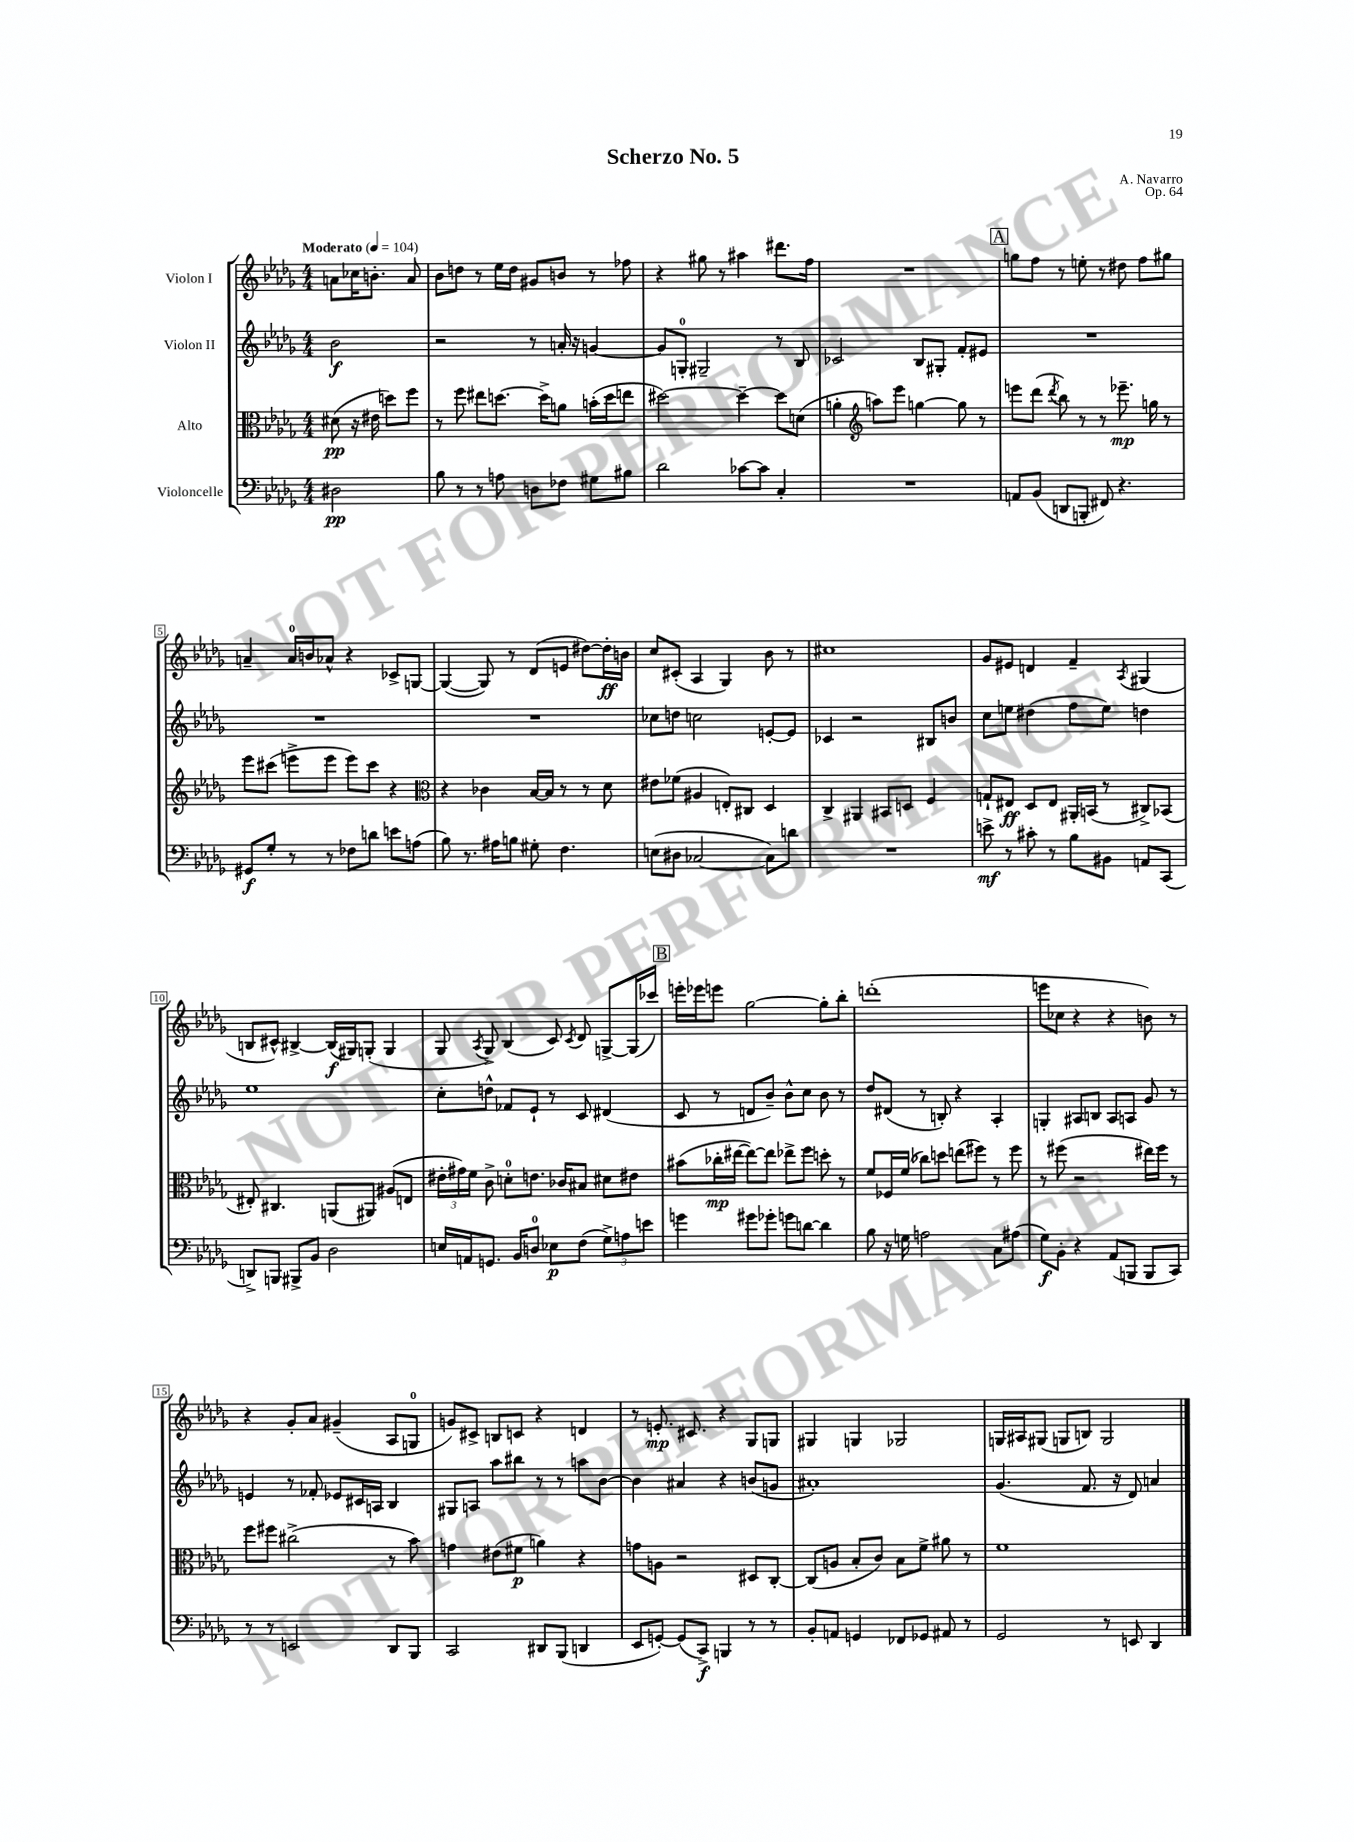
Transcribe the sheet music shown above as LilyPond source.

\header { title = "Scherzo No. 5" composer = "A. Navarro" opus = "Op. 64" }
<<
\new StaffGroup <<
\new Staff = "s0" \with { instrumentName = "Violon I" } {
    \clef treble \key des \major \numericTimeSignature \time 4/4 \partial 2 \tempo "Moderato" 4 = 104
    \autoBeamOff a'8[ ces''16 b'8.]-. a'8 |
    bes'8[ d''8] r8 ees''16[ d''16] gis'8[ b'8] r8 fes''8 |
    r4 gis''8 r8 ais''4 dis'''8.[ f''16] |
    R1 |
    \mark \markup { \box "A" } g''8[ f''8] r8 e''8-. r8 dis''8 f''8[ gis''8] |
    a'4-- a'16[-0 b'16 aes'8]-^ r4 ces'8[-> g8]~ |
    g4~( g8) r8 des'8[( e'8] dis''8[~) dis''16-.\ff b'16] |
    c''8[ cis'8]-.( aes4 ges4) bes'8 r8 |
    cis''1 |
    ges'8[ eis'8] d'4 f'4-- \acciaccatura { aes8 } gis4( |
    b8[ cis'8]-^) bis4~-> bis16[\f( gis16) g8]-.( g4 |
    ges8 \acciaccatura { aes8 } ges8->) bes4( c'8) \acciaccatura { c'8 } des'8 g8[~-> g16( ces'''16]) |
    \mark \markup { \box "B" } e'''16[-. ees'''16 e'''8] ges''2~ ges''8[-. bes''8]-. |
    d'''1-.( |
    e'''8[ ces''8] r4 r4 b'8) r8 |
    r4 ges'8[-. aes'8] gis'4--( aes8[ g8]-0 |
    g'8[) cis'8]-> b8[ c'8] r4 d'4 |
    r8 e'8.-.\mp cis'8. r4 ges8[ g8] |
    gis4 g4 ges2 |
    g16[ ais16 gis8]( g8[ b8]) g2 \bar "|." |
}
\new Staff = "s1" \with { instrumentName = "Violon II" } {
    \clef treble \key des \major \numericTimeSignature \time 4/4 \partial 2
    \autoBeamOff bes'2\f |
    r2 r8 a'16-. r16 g'4~ |
    g'8[ g8]-0-. gis2-- r8 bes8 |
    ces'2 bes8[ gis8]-. f'8[-. eis'8] |
    \mark \markup { \box "A" } R1 |
    R1 |
    R1 |
    ces''8[ d''8] c''2 e'8[~-. e'8] |
    ces'4 r2 bis8[ b'8] |
    c''8[ e''8] dis''4( f''8[ e''8]) d''4 |
    ees''1 |
    c''8[-. d''8]-^ fes'8[ ees'8]-! r8 c'8 dis'4( |
    \mark \markup { \box "B" } c'8 r8 d'8[ bes'8]--) bes'8[-^ c''8] bes'8 r8 |
    des''8[ dis'8]( r8 b8-.) r4 aes4-. |
    g4-. ais8[ b8] ais8[ a8] ges'8 r8 |
    e'4 r8 fes'8-. ees'8[ cis'16 a16] bes4 |
    gis8[ a8] aes''8[ bis''8] r8 r8 a''8[ bes'8]~ |
    bes'4 ais'4 r4 b'8[( g'8] |
    ais'1-.) |
    ges'4.( f'8. r16 des'8) a'4 \bar "|." |
}
\new Staff = "s2" \with { instrumentName = "Alto" } {
    \clef alto \key des \major \numericTimeSignature \time 4/4 \partial 2
    \autoBeamOff dis'8\pp( r16 eis'16 d''8[) f''8] |
    r8 f''8 eis''8[ d''8.]~ d''16[-> a'8] b'16[-.( d''16 e''8] |
    dis''2~) dis''4~-- dis''8[ d'8]( |
    a'4-. \clef treble a''8[) ees'''8] g''4~ g''8 r8 |
    \mark \markup { \box "A" } e'''8[ des'''8]( \acciaccatura { des'''8 } bes''8) r8 r8 ees'''8.--\mp g''16 r8 |
    ees'''8[ cis'''8]( e'''8[-> e'''8] e'''8[) cis'''8] r4 |
    \clef alto r4 ces'4 bes16[~ bes16] r8 r8 des'8 |
    eis'8[ fes'8]( ais4 e8[-.) cis8] des4 |
    c4-> ais,4 bis,8[ d8] f4 |
    g8[-! eis8]\ff des8[ eis8] ais,16[-. b,16]( r8 cis8[->) bes,8]( |
    eis8-.) cis4. a,8[( ais,8]) ais8[( e8] |
    \tuplet 3/2 { eis'16[-. gis'16) f'16] } c'8-> d'8[-0-. e'8.] ces'16[ bis8] dis'8[ eis'8] |
    \mark \markup { \box "B" } bis'8[( ces''16-.\mp eis''16]~ eis''8[~) eis''8] ees''8[-> f''8] d''8-. r8 |
    f'8[ fes16 f'16]( ces''8[) d''8] e''8[( fis''8]) r8 fis''8 |
    r8 fis''8( r2 eis''16[) fis''16] r8 |
    f''8[ fis''8] cis''2->( r8 bes'8) |
    g'4 eis'8[( fis'8]\p a'4) r4 |
    g'8[ a8] r2 dis8[ c8]~-. |
    c8[( a8] bes8[-. c'8]) bes8[ f'8]-> ais'8 r8 |
    f'1 \bar "|." |
}
\new Staff = "s3" \with { instrumentName = "Violoncelle" } {
    \clef bass \key des \major \numericTimeSignature \time 4/4 \partial 2
    \autoBeamOff dis2\pp |
    bes8 r8 r8 a8 d8[ fes8] gis8[ bis8] |
    des'2 ces'8[~ ces'8] c4-. |
    R1 |
    \mark \markup { \box "A" } a,8[ bes,8]( d,8[ b,,8]-. fis,8) r4. |
    gis,8[\f ges8]-. r8 r8 fes8[ d'8] e'8[ a8]( |
    bes8) r8. ais16[ b8] gis8-. f4. |
    e8[( dis8] ces2~ ces8[) d'8] |
    R1 |
    e'8->\mf r8 cis'8-. r8 bes8[ bis,8] a,8[ c,8]( |
    d,8[->) b,,8] bis,,8[-> bes,8] des2 |
    e16[ a,16 g,8.] bes,16[ d8]-0 ees8[\p f8]( \tuplet 3/2 { ges8[->) a8 e'8] } |
    \mark \markup { \box "B" } g'4 gis'8[ ges'8]-. g'8[ d'8]~ d'4 |
    bes8 r16 g16 a2 c8[ ais8]( |
    ges8[\f) bes,8]-. r4 aes,8[( b,,8] b,,8[ c,8]) |
    r8 r8 e,2 des,8[ bes,,8] |
    c,2 dis,8[ bes,,8]( d,4 |
    ees,8[ g,8]~-.) g,8[( c,8]->\f) b,,4 r8 r8 |
    bes,8[-. a,8] g,4 fes,8[ ges,8] ais,8 r8 |
    ges,2 r8 e,8 des,4 \bar "|." |
}
>>
>>
\layout { \context { \Score \override BarNumber.stencil = #(make-stencil-boxer 0.1 0.3 ly:text-interface::print) } }
